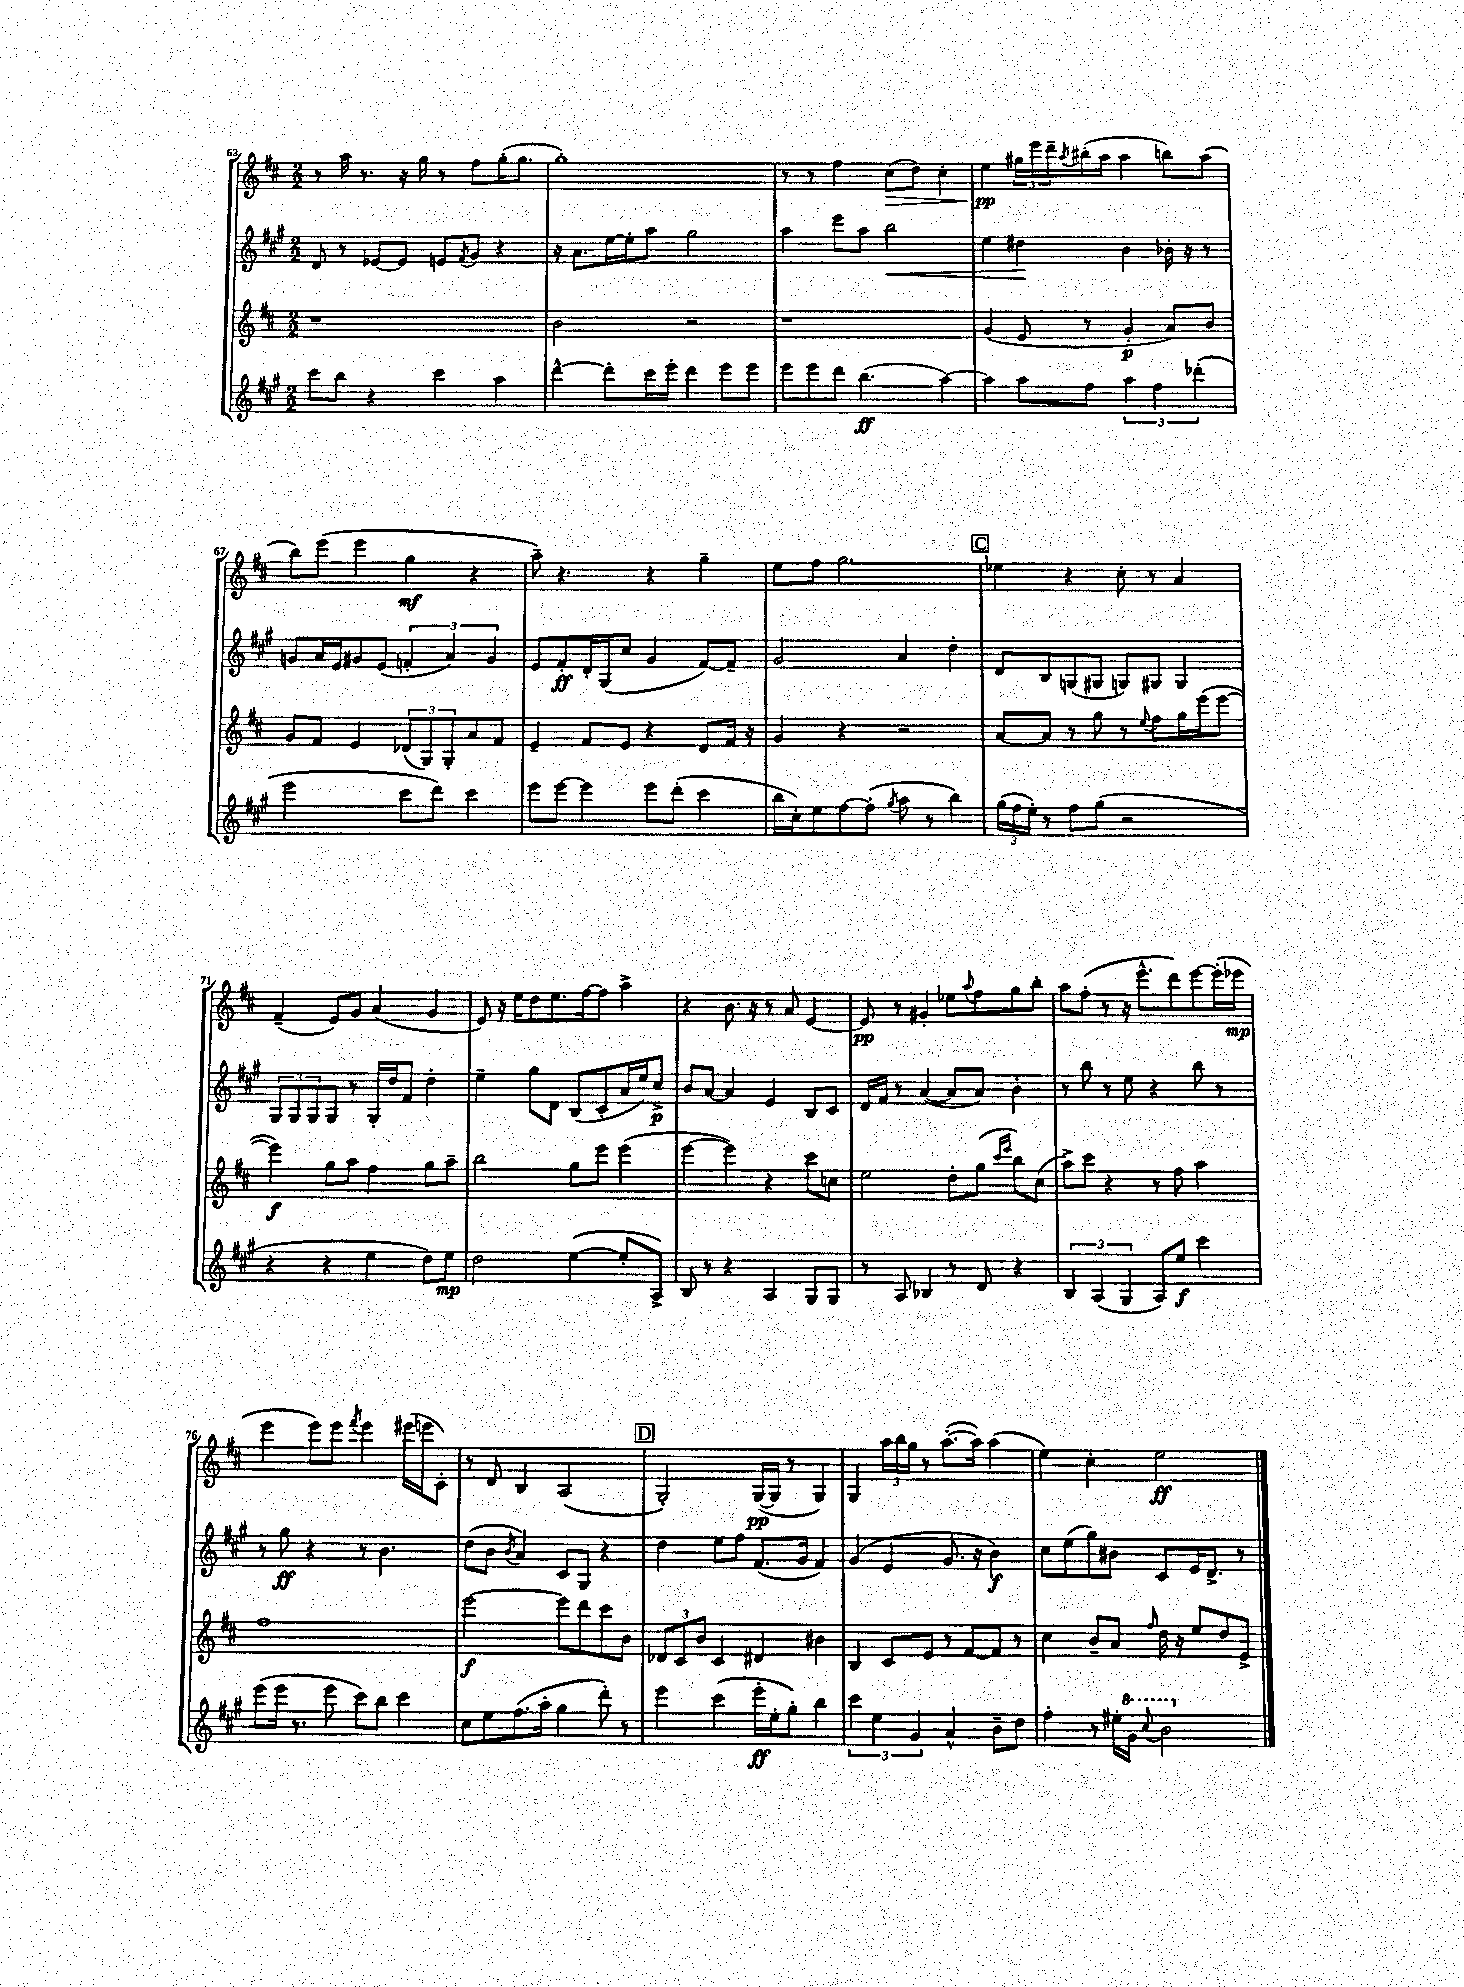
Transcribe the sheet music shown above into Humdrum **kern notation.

**kern	**kern	**kern	**kern
*staff4	*staff3	*staff2	*staff1
*clefG2	*clefG2	*clefG2	*clefG2
*k[f#c#g#]	*k[f#c#]	*k[f#c#g#]	*k[f#c#]
*M2/2	*M2/2	*M2/2	*M2/2
8ccc#	1r	8d	8r
8bb	.	8r	16aa
.	.	.	8.r
4r	.	[8e-	.
.	.	8e-]	16r
.	.	.	16gg
4ccc#	.	8e	8r
.	.	8qf#	.
.	.	8g#	8ff#
4aa	.	4r	(16gg'
.	.	.	8.gg
=	=	=	=
[4ddd^^	2b	16r	1gg')
.	.	8.a	.
8ddd']	.	[16ee	.
.	.	16ee']	.
16ccc#	.	8aa	.
16eee'	.	.	.
4ddd	2r	2gg#	.
8eee	.	.	.
8eee	.	.	.
=	=	=	=
8eee	1r	4aa	8r
8eee	.	.	8r
8ddd	.	8eee	4ff#
(4.bb	.	8aa	.
.	.	2bb	(8cc#
.	.	.	8dd)
[4aa)	.	.	4cc#'
=	=	=	=
4aa]	(4g	4ee	4ee
8aa	8e	4dd#	24gg#
.	.	.	24eee
.	.	.	24ddd~
.	.	.	8qaa
8ff#	8r	.	(16bb#'
.	.	.	16aa
6aa	4g'	4b	4aa
6ff#	.	.	.
.	8a)	16b-'	8bb)
.	.	16r	.
(6ddd-'	.	.	.
.	8b	8r	(8aa
=	=	=	=
2eee	8g	8g	8bb)
.	8f#	16a	(8eee
.	.	16e	.
.	4e	8g#	4eee
.	.	(8e	.
8ccc#	(12d-	6f'	4gg
.	12G)	.	.
8ddd)	.	.	.
.	12G'	6a)	.
4ccc#	8a	.	4r
.	.	6g#	.
.	8f#	.	.
=	=	=	=
8eee	4e~	8e	8aa~)
[8eee	.	8f#'	4.r
4eee]	8f#	16d'	.
.	.	(16G#	.
.	8e	8cc#	.
8eee	4r	4g#	4r
(8ddd'	.	.	.
4ccc#	8d	[8f#)	4gg~
.	16f#	8f#~]	.
.	16r	.	.
=	=	=	=
16bb	4g	2g#	8ee
16cc#')	.	.	.
8ee	.	.	8ff#
[8ff#	4r	.	2.gg
(8ff#']	.	.	.
8qgg#	.	.	.
8aa	2r	4a	.
8r	.	.	.
4bb)	.	4dd'	.
=	=	=	=
(24gg#	[8a	8d	4ee-
24ff#	.	.	.
24ee')	.	.	.
8r	8a]	8B	.
8ff#	8r	(8G	4r
(8gg#	8gg	8G#	.
2r	8r	8G)	8cc#'
.	8qqee	.	.
.	8ff#	8G#	8r
.	16gg	4G#	4a
.	(16eee	.	.
.	[8eee	.	.
=	=	=	=
4r	4eee])	12G#	(4f#~
.	.	12G#	.
.	.	12G#	.
4r	8gg	8G#	8e)
.	8aa	8r	8g
4ee	4ff#	16G#'	(4a
.	.	16dd	.
.	.	8f#	.
8dd)	8gg	4dd'	4g
8ee	8aa~	.	.
=	=	=	=
2dd	2bb	4ee~	8e)
.	.	.	16r
.	.	.	16ee
.	.	8gg#	8dd
.	.	8d	8.ee
([4ee	8gg	(8B	.
.	.	.	[16ff#
.	8eee	8c#'	8ff#]
8ee']	(4eee	16a	4aa^
.	.	16ee)	.
8A^)	.	8cc#^	.
=	=	=	=
8B	[4eee	8b	4r
8r	.	[8a	.
4r	4eee])	4a]	8.b
.	.	.	16r
4A	4r	4e	8r
.	.	.	8a
8G#	8ccc#	8B	[4e
8G#	8cc	8c#	.
=	=	=	=
8r	2ee	16d	8e]
.	.	16f#	.
8A	.	8r	8r
4B-	.	([4a	4g#'
8r	8dd'	8a]	8ee-
.	.	.	8qqaa
8d	(8gg	8a)	8ff#
.	16qqccc#	.	.
.	16qqeee	.	.
4r	8bb)	4b'	8gg
.	(8cc#	.	8bb'
=	=	=	=
6B	8aa^)	8r	8aa
.	8ccc#	8bb	(8ff#'
(6A	.	.	.
.	4r	8r	8r
6G#	.	.	.
.	.	8ee	16r
.	.	.	8.eee^^
8A)	8r	4r	.
8ee	8ff#	.	8ddd)
4ccc#	4aa	8bb	[8eee
.	.	8r	(16eee']
.	.	.	16eee-
=	=	=	=
(8eee	1ff#	8r	4eee
16eee	.	8gg#	.
8.r	.	.	.
.	.	4r	8eee)
8eee	.	.	8eee
.	.	.	8qfff#
8ccc#)	.	8r	4eee
8bb	.	4.b	.
4ccc#	.	.	(16eee#
.	.	.	16eee
.	.	.	8c#')
=	=	=	=
8cc#	[2eee	(8dd	8r
8ee	.	8b	8d
.	.	8qb	.
(8.ff#	.	4a)	4B
16aa'	.	.	.
4gg#	8eee]	8c#	(2A
.	8ddd	8G#	.
8ddd')	8ccc#	4r	.
8r	8b	.	.
=	=	=	=
4eee	12d-	4dd	2G')
.	12c#	.	.
.	12b	.	.
(4ccc#	4c#	8ee	.
.	.	8ff#	.
16eee'	4d#	(8.f#	([16G
16ee'	.	.	16G]
8gg#')	.	.	8r
.	.	16g#	.
4bb	4b#	4f#)	4G)
=	=	=	=
6ccc#	4B	(4g#	4G
6ee	.	.	.
.	8c#	4e	24aa
.	.	.	24bb
6g#	.	.	24gg
.	8e	.	8r
4a^^	8r	8.g#	([8.aa'
.	[8f#	.	.
.	.	16r	16aa])
8b~	8f#]	4b)	(4aa
8dd	8r	.	.
=	=	=	=
4ff#'	4cc#	8cc#	4ee)
.	.	(8ee	.
8r	8b~	8gg#)	4cc#'
16ee#'	8a	8b#	.
16gg#	.	.	.
8qqccc#	16qqff#	.	.
2bb	16dd	8c#	2ee
.	16r	.	.
.	8ee	16e	.
.	.	8.d^	.
.	8dd	.	.
.	8e^	8r	.
==	==	==	==
*-	*-	*-	*-
